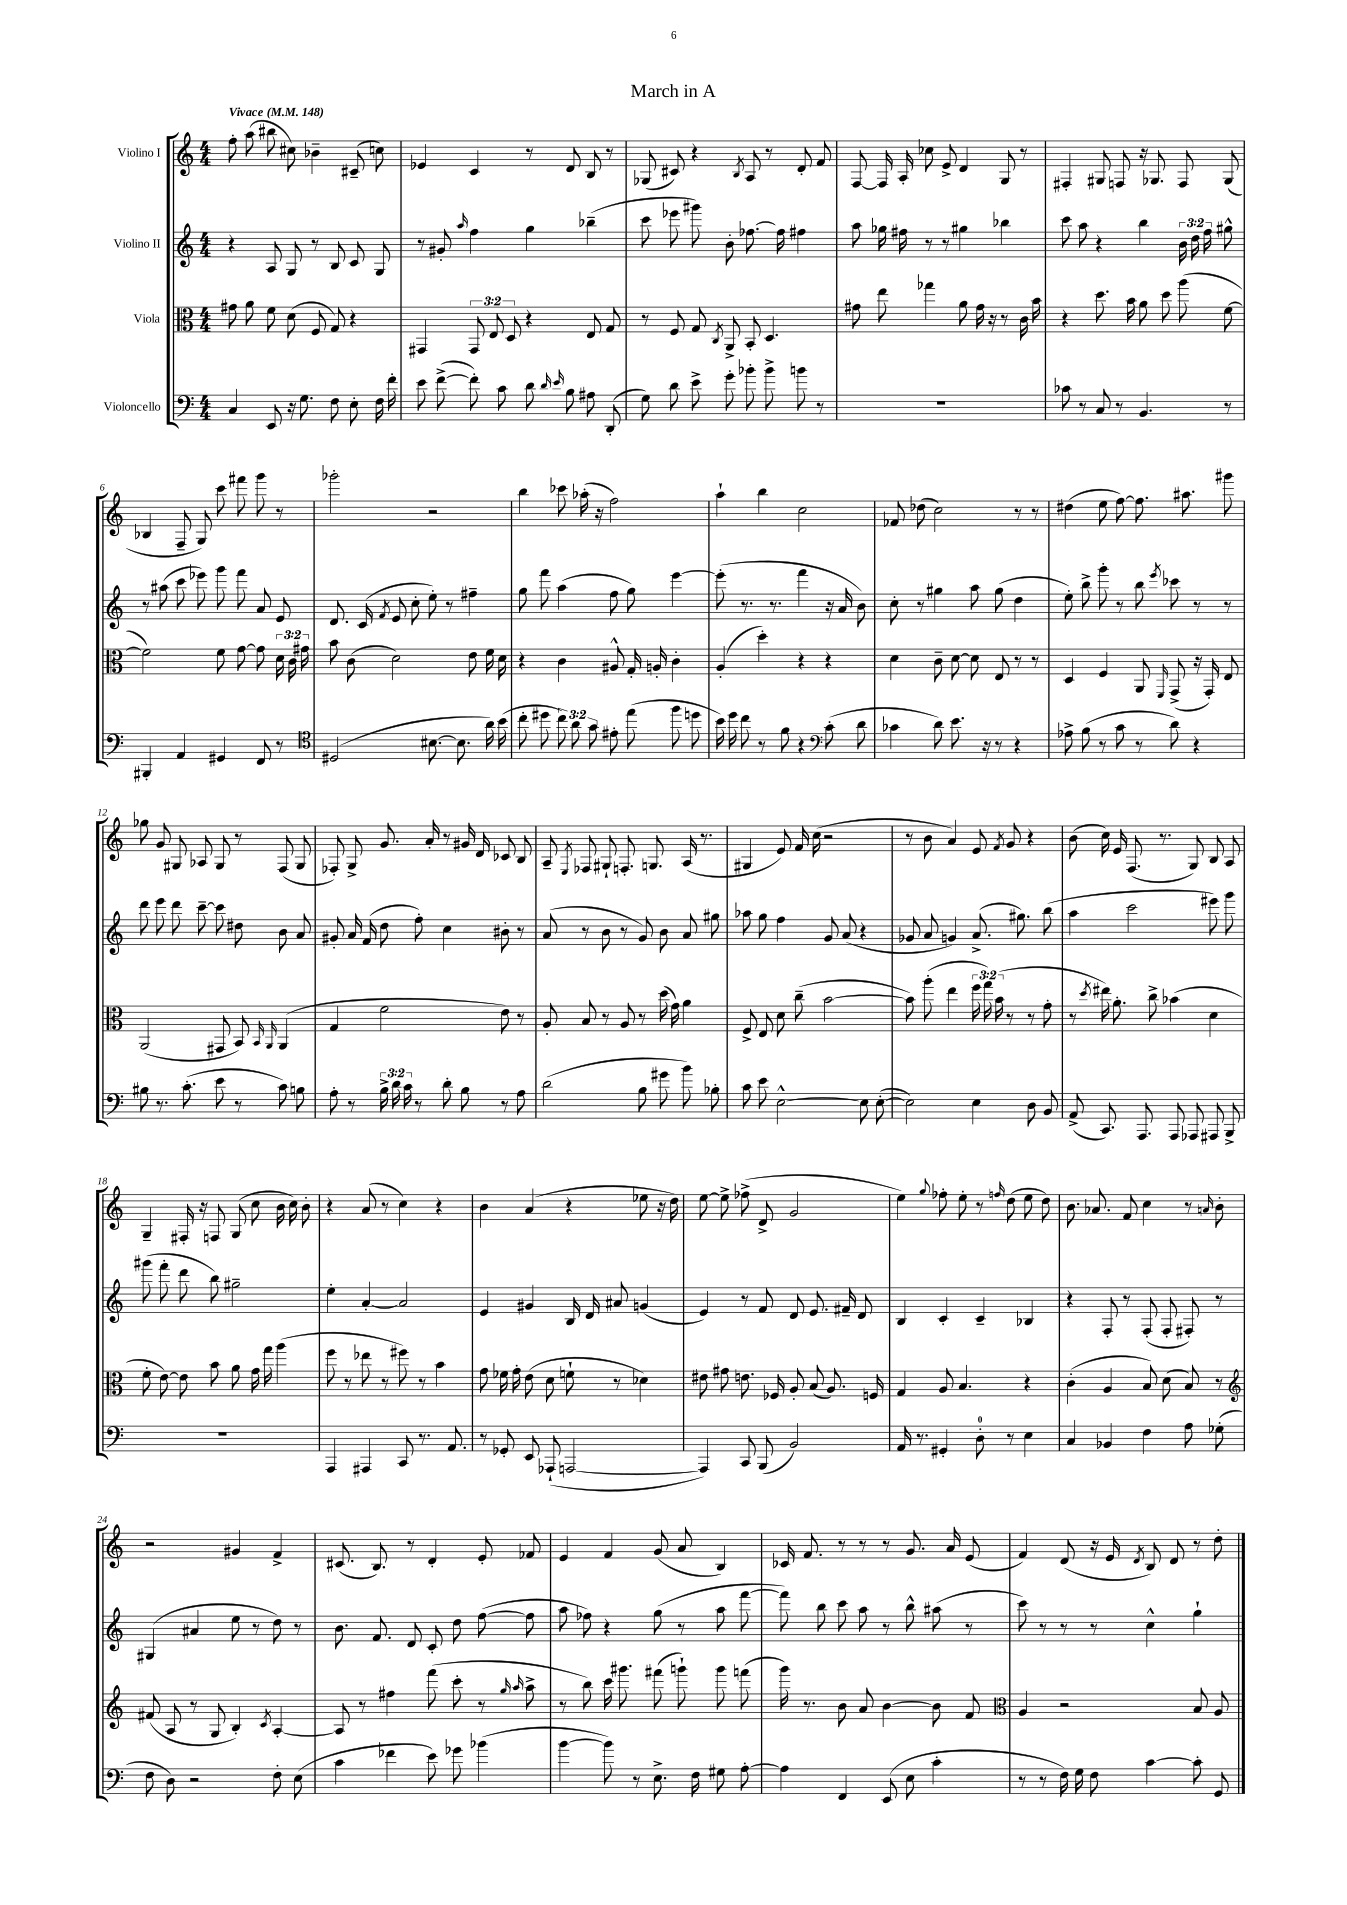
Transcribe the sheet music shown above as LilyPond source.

\header { title = "March in A" }
<<
\new StaffGroup <<
\new Staff = "s0" \with { instrumentName = "Violino I" } {
    \clef treble \key c \major \numericTimeSignature \time 4/4 \tempo "Vivace" 4 = 148
    \autoBeamOff f''8-. a''8( bis''8 cis''8) bes'4-- cis'8--( c''8) |
    ees'4 c'4 r8 d'8 b8 r8 |
    ges8( cis'8) r4 \acciaccatura { b8 } a8 r8 d'8-. f'8 |
    f8~ f16 a16-. ces''8 e'8-> d'4 g8 r8 |
    fis4-. gis8 f8 r16 ges8. f8 ges8( |
    bes4 f8-- g8) c'''8 fis'''8 g'''8 r8 |
    ges'''2-. r2 |
    b''4 ces'''8 aes''16-.( r16 f''2) |
    a''4-! b''4 c''2 |
    fes'8 des''8( c''2) r8 r8 |
    dis''4( e''8 f''8~) f''8. ais''8. gis'''8 |
    ges''8 g'8 gis8 aes8 gis8 r8 f8( gis8 |
    fes8-.) g8-> g'8. a'16-. r8 gis'16 d'16 ces'8 b8 |
    a8-- \acciaccatura { e8 } fes8 gis8-! f8.-. g8. a16( r8. |
    gis4 e'8) f'16 c''16( r2 |
    r8 b'8 a'4) e'8 \acciaccatura { f'8 } g'8 r4 |
    b'8( c''16) e'16 f8.( r8. g8) b8 a8 |
    g4-- fis16-. r16 f8 g8( c''8 b'16 c''16) b'8-. |
    r4 a'8( r8 c''4) r4 |
    b'4 a'4( r4 ees''8 r16 d''16) |
    e''8~ e''8-> fes''8->( d'8-> g'2 |
    e''4) \appoggiatura { g''8 } fes''8-. e''8-. r8 \grace { f''16 } d''8( e''8 d''8) |
    b'8. aes'8. f'8 c''4 r8 \grace { a'16 } b'8-. |
    r2 gis'4 f'4-> |
    cis'8.( b8.) r8 d'4-. e'8-. fes'8 |
    e'4 f'4 g'8( a'8 b4) |
    ces'16 f'8. r8 r8 r8 g'8. a'16 e'8( |
    f'4) d'8( r16 e'16 \acciaccatura { d'8 } b8) d'8 r8 d''8-. \bar "|." |
}
\new Staff = "s1" \with { instrumentName = "Violino II" } {
    \clef treble \key c \major \numericTimeSignature \time 4/4 \override Staff.TupletNumber.text = #tuplet-number::calc-fraction-text
    \autoBeamOff r4 a8 g8 r8 b8 c'8 g8 |
    r8 gis'8-. \grace { a''16 } f''4 g''4 bes''4--( |
    c'''8 ees'''8 gis'''8) b'8-. fes''8.~ fes''16 fis''4 |
    a''8 ges''16 fis''16 r8 r8 gis''4 bes''4 |
    c'''8 a''8 r4 b''4 \tuplet 3/2 { b'16 d''16 f''16 } gis''8-^ |
    r8 ais''8( c'''8 ees'''8) g'''8 f'''8 a'8 e'8 |
    d'8. c'16( \acciaccatura { f'8 } e'8 c''8-. e''8-.) r8 fis''4-- |
    g''8 f'''8 a''4( f''8 g''8) e'''4~ |
    e'''8-.( r8. r8. f'''4 r16 a'16 b'8) |
    c''8-. r8 gis''4 a''8 gis''8( d''4 |
    e''8-.) b''8-> g'''8-. r8 b''8 \acciaccatura { e'''8 } ces'''8 r8 r8 |
    d'''8 e'''8 d'''8 c'''8~-- c'''8 dis''8 b'8 a'8 |
    gis'8-. a'16 f'16( d''8 f''8-.) c''4 bis'8-. r8 |
    a'8( r8 b'8 r8 g'8) b'8 a'8 gis''8 |
    aes''8 g''8 f''4 g'8 a'8( r4 |
    ges'8 a'8 g'4) a'8.->( gis''8.) b''8( |
    a''4 c'''2 eis'''8) g'''8 |
    gis'''8( f'''8-. d'''8 b''8) gis''2-- |
    e''4-. a'4~-. a'2 |
    e'4 gis'4 b16 d'16 ais'8 g'4( |
    e'4) r8 f'8 d'8 e'8. fis'16-- d'8 |
    b4 c'4-. c'4-- bes4 |
    r4 f8-. r8 f8-.( f8-. fis8-.) r8 |
    gis4( ais'4 e''8 r8 d''8) r8 |
    b'8. f'8. d'8 c'8-. d''8 f''8~( f''8 |
    a''8 fes''8) r4 g''8( r8 a''8 f'''8~ |
    f'''8) b''8 c'''8 a''8 r8 b''8-^ ais''8( r8 |
    c'''8) r8 r8 r8 c''4-^ g''4-! \bar "|." |
}
\new Staff = "s2" \with { instrumentName = "Viola" } {
    \clef alto \key c \major \numericTimeSignature \time 4/4 \override Staff.TupletNumber.text = #tuplet-number::calc-fraction-text
    \autoBeamOff gis'8 a'8 f'8 d'8( f8 g8) r4 |
    gis,4 \tuplet 3/2 { gis,8 e8 d8 } r4 e8 g8 |
    r8 f8 g8 \acciaccatura { c8 } a,8-> b,8-. d4. |
    gis'8 e''8 ges''4 a'8 gis'16 r16 r8 c'16 b'16 |
    r4 d''8. b'16 a'8 d''8 a''8( f'8~ |
    f'2) f'8 g'8~ g'8 \tuplet 3/2 { d'16 c'16 gis'16 } |
    b'8 c'8( d'2) e'8 f'16 d'16 |
    r4 c'4 ais8-^ g16-. a16-. c'4-. |
    a4-.( d''4-.) r4 r4 |
    d'4 c'8-- d'8~ d'8 e8 r8 r8 |
    d4 f4 a,8 \grace { f,16 } g,8->( r16 g,16-.) e8 |
    a,2( gis,8 b,8) \grace { b,16 a,16 } a,4( |
    g4 f'2 e'8) r8 |
    a8-. b8 r8 a8 r8 d''16( g'16) a'4 |
    f8-> e8 d'8 c''8--( b'2~ |
    b'8) a''8-.( e''4 \tuplet 3/2 { f''16 g''16) b'16( } r8 r8 g'8-. |
    r8 \acciaccatura { d''8 } eis''16) a'8.-. c''8-> bes'4( d'4 |
    f'8-. e'8~) e'8 b'8 a'8 g'16 g''16 a''4( |
    f''8 r8 ees''8 r8 fis''8) r8 b'4 |
    g'8 fes'16 g'16-. e'8( d'8 f'8-! r8 des'4) |
    eis'8 gis'8 e'8. fes16 a8-. b8( a8.) f16 |
    g4 a8 b4. r4 |
    c'4-.( a4 b8) d'8( b8) r8 |
    \clef treble fis'8( a8 r8 g8 b4-.) \acciaccatura { c'8 } a4~-. |
    a8 r8 fis''4 f'''8( c'''8-. r8 \grace { g''16 a''16 } a''8-> |
    r8 b''8) c'''16 gis'''8. fis'''8( g'''8-!) g'''8 f'''8( |
    g'''16) r8. b'8 a'8 b'4~ b'8 f'8 |
    \clef alto a4 r2 b8 a8 \bar "|." |
}
\new Staff = "s3" \with { instrumentName = "Violoncello" } {
    \clef bass \key c \major \numericTimeSignature \time 4/4 \override Staff.TupletNumber.text = #tuplet-number::calc-fraction-text
    \autoBeamOff c4 e,8 r16 g8. f8 e8-. f16 f'16-. |
    e'8 f'8~->( f'8-.) c'8 d'8 \grace { d'16 e'16 } b8 ais8 d,8-.( |
    g8) d'8 e'8-> g'8-. bes'8-. bes'8-> b'8 r8 |
    R1 |
    ces'8 r8 c8 r8 b,4. r8 |
    bis,,4-. a,4 gis,4 f,8 r8 |
    \clef tenor dis2( bis8.~ bis8. a'16) b'16( |
    c''8-. dis''8 \tuplet 3/2 { c''8) a'8 g'8 } eis'8-. e''8( f''8 d''8 |
    b'16) d''16 c''8 r8 f'8 r4 \clef bass c'8-.( d'8 |
    ces'4 d'8) e'8. r16 r8 r4 |
    aes8-> b8( r8 c'8 r8 d'8) r4 |
    bis8 r8. c'8.-.( e'8 r8 c'8) b8 |
    a8-. r8 \tuplet 3/2 { b16-> d'16 c'16 } r8 d'8-. b8 r8 a8 |
    d'2( b8 gis'8 b'8) bes8-. |
    c'8 e'8 e2~-^ e8 e8~-.( |
    e2) e4 d8 b,8 |
    a,8->( c,8.) a,,8. a,,8 aes,,8 ais,,8 b,,8-> |
    R1 |
    a,,4 ais,,4 c,8 r8. a,8. |
    r8 ges,8-. e,8 aes,,8-!( a,,2~ |
    a,,4) c,8 b,,8( b,2) |
    a,16 r8. gis,4-. d8-0-. r8 e4 |
    c4 bes,4 f4 a8 ges8-.( |
    f8 d8) r2 f8-. e8( |
    c'4 fes'4 e'8) ges'8 bes'4( |
    b'4~ b'8) r8 e8.-> f16 gis8 a8~-. |
    a4 f,4 e,8( e8 c'4-. |
    r8 r8 f16) g16 f8 c'4~ c'8-. g,8 \bar "|." |
}
>>
>>
